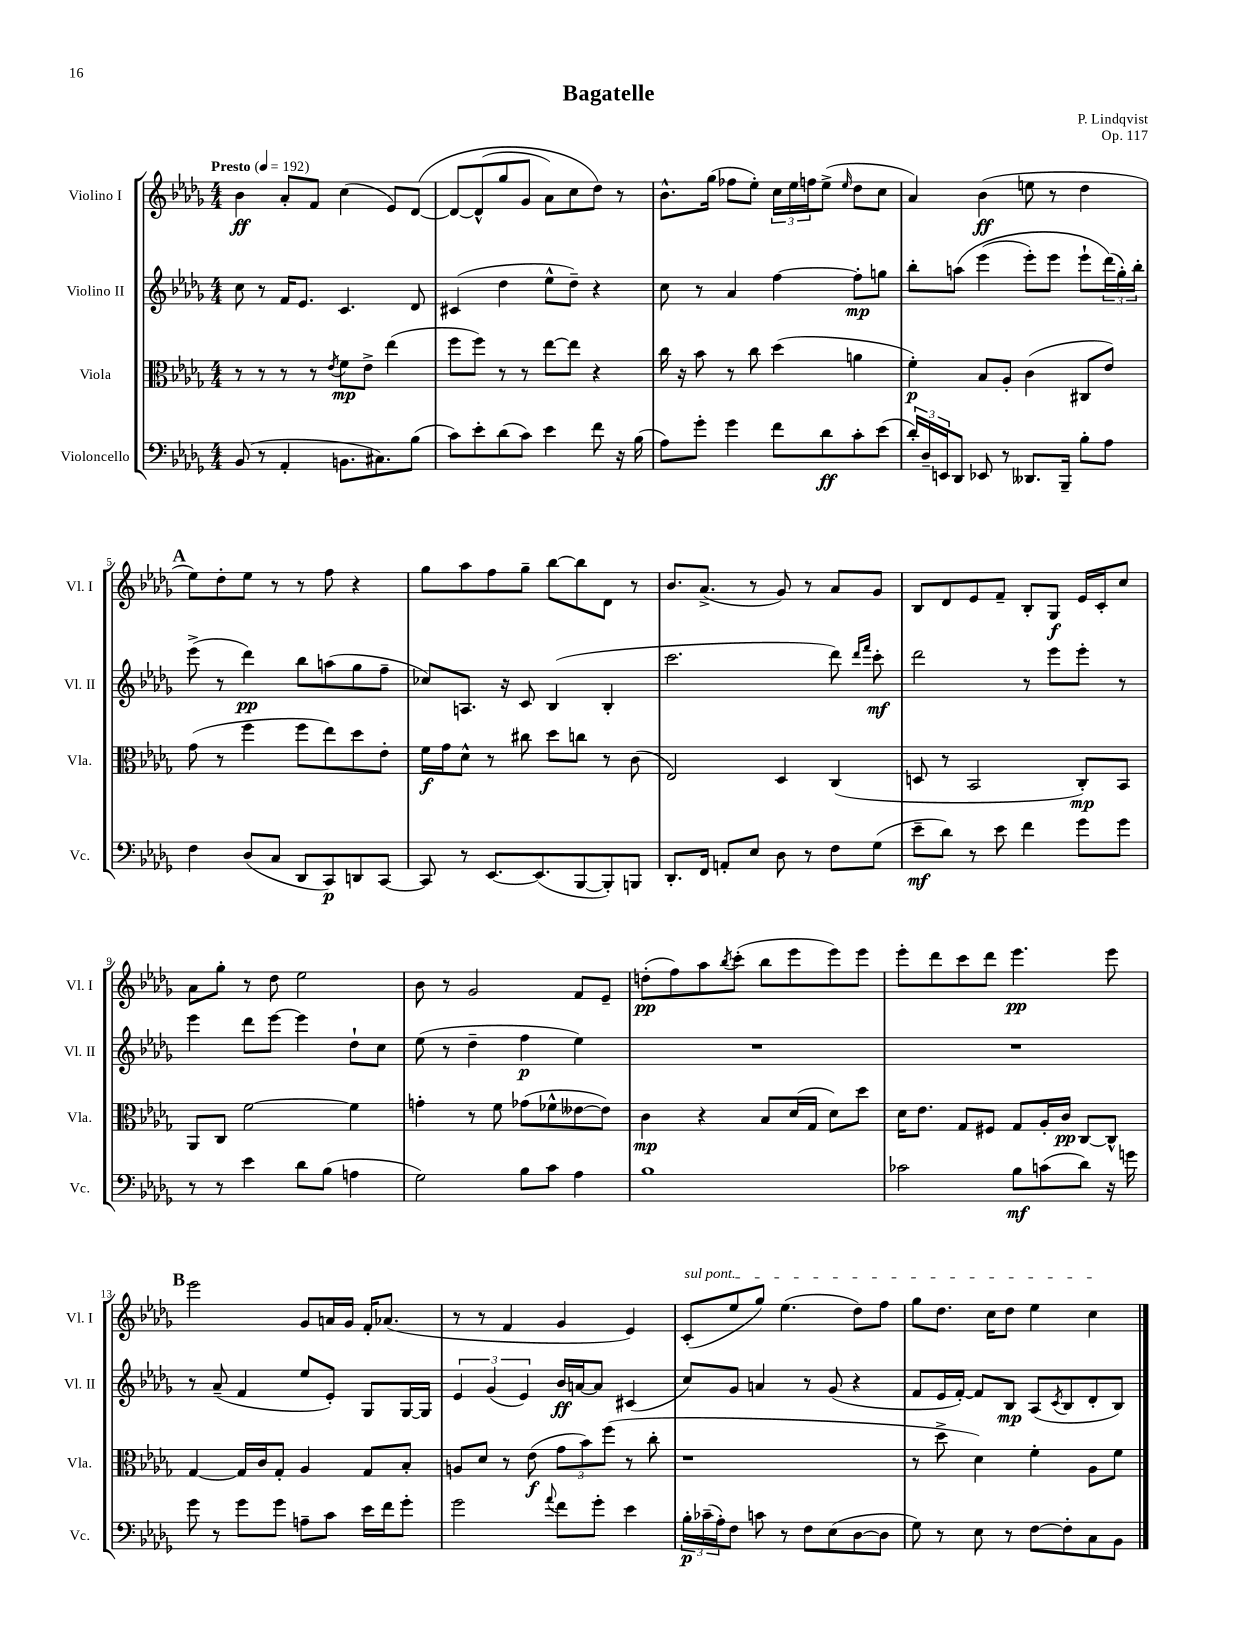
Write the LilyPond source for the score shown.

\header { title = "Bagatelle" composer = "P. Lindqvist" opus = "Op. 117" }
<<
\new StaffGroup <<
\new Staff = "s0" \with { instrumentName = "Violino I" shortInstrumentName = "Vl. I" } {
    \clef treble \key des \major \numericTimeSignature \time 4/4 \tempo "Presto" 4 = 192
    bes'4\ff aes'8-. f'8 c''4( ees'8) des'8~\( |
    des'8~ des'8-^( ges''8 ges'8 aes'8) c''8 des''8\) r8 |
    bes'8.-^ ges''16( fes''8 ees''8-.) \tuplet 3/2 { c''16 ees''16 f''16 } ees''8->( \grace { ees''16 } des''8 c''8 |
    aes'4) bes'4\ff( e''8 r8 des''4 |
    \mark \markup { \bold "A" } ees''8) des''8-. ees''8 r8 r8 f''8 r4 |
    ges''8 aes''8 f''8 ges''8-- bes''8~ bes''8 des'8 r8 |
    bes'8. aes'8.->( r8 ges'8) r8 aes'8 ges'8 |
    bes8 des'8 ees'8 f'8-- bes8-. ges8\f ees'16 c'16-. c''8 |
    aes'8 ges''8-. r8 des''8 ees''2 |
    bes'8 r8 ges'2 f'8 ees'8-- |
    d''8-.\pp( f''8) aes''8 \acciaccatura { bes''8 } c'''8-.( bes''8 ees'''8 ees'''8) ees'''8 |
    ees'''8-. des'''8 c'''8 des'''8 ees'''4.\pp ees'''8 |
    \mark \markup { \bold "B" } ees'''2 ges'8 a'16 ges'16 f'16-. aes'8.( |
    r8 r8 f'4 ges'4 ees'4) |
    \once \override TextSpanner.bound-details.left.text = \markup { \italic "sul pont." } c'8-.\startTextSpan( ees''8 ges''8) ees''4.( des''8) f''8 |
    ges''8 des''8. c''16 des''8 ees''4 c''4\stopTextSpan \bar "|." |
}
\new Staff = "s1" \with { instrumentName = "Violino II" shortInstrumentName = "Vl. II" } {
    \clef treble \key des \major \numericTimeSignature \time 4/4
    c''8 r8 f'16 ees'8. c'4. des'8 |
    cis'4( des''4 ees''8-^ des''8--) r4 |
    c''8 r8 aes'4 f''4~ f''8-.\mp g''8 |
    bes''8-. a''8\( ees'''4( ees'''8-.) ees'''8 ees'''8-! \tuplet 3/2 { des'''16(\) ges''16-.) bes''16-. } |
    \mark \markup { \bold "A" } ees'''8->( r8 des'''4\pp) bes''8 a''8( ges''8 f''8-- |
    ces''8) a8. r16 c'8 bes4( bes4-. |
    c'''2. des'''8) \grace { des'''16 f'''16 } c'''8-.\mf |
    des'''2 r8 ees'''8 ees'''8-. r8 |
    ees'''4 des'''8 ees'''8~ ees'''4 des''8-! c''8 |
    ees''8( r8 des''4-- f''4\p ees''4) |
    R1 |
    R1 |
    \mark \markup { \bold "B" } r8 aes'8--( f'4 ees''8 ees'8-.) ges8 ges16~ ges16 |
    \tuplet 3/2 { ees'4 ges'4( ees'4) } bes'16\ff a'16~ a'8 cis'4( |
    c''8) ges'8 a'4 r8 ges'8( r4 |
    f'8 ees'16 f'16~-.) f'8 bes8\mp aes8( \acciaccatura { c'8 } bes8 des'8-. bes8) \bar "|." |
}
\new Staff = "s2" \with { instrumentName = "Viola" shortInstrumentName = "Vla." } {
    \clef alto \key des \major \numericTimeSignature \time 4/4
    r8 r8 r8 r8 \acciaccatura { ees'8 } f'8\mp ees'8-> ees''4( |
    f''8 f''8) r8 r8 ees''8~ ees''8 r4 |
    c''16 r16 bes'8 r8 c''8 des''4( a'4 |
    f'4-.\p) bes8 aes8-. c'4( cis8 ees'8) |
    \mark \markup { \bold "A" } ges'8( r8 f''4 f''8 ees''8) des''8 ees'8-. |
    f'16\f ges'16 des'8-^ r8 cis''8 des''8 c''8 r8 c'8( |
    ees2) des4 c4( |
    d8 r8 bes,2 c8-.\mp) bes,8 |
    aes,8 c8 f'2~ f'4 |
    g'4-. r8 f'8 ges'8( fes'8-^ eeses'8~ eeses'8) |
    c'4\mp r4 bes8 des'16( ges16 des'8) des''8 |
    des'16 ees'8. ges8 fis8 ges8 aes16-. c'16\pp c8~ c8-^ |
    \mark \markup { \bold "B" } ges4~ ges16 c'16 ges8-. aes4 ges8 bes8-. |
    a8 des'8 r8 ees'8\f( \tuplet 3/2 { ges'8 bes'8) f''8( } r8 c''8-. |
    r1 |
    r8 des''8-> des'4) f'4-. aes8 f'8 \bar "|." |
}
\new Staff = "s3" \with { instrumentName = "Violoncello" shortInstrumentName = "Vc." } {
    \clef bass \key des \major \numericTimeSignature \time 4/4
    bes,8( r8 aes,4-. b,8. cis8.) bes8( |
    c'8) ees'8-. des'8( c'8) ees'4 f'8 r16 bes16( |
    aes8) ges'8-. ges'4 f'8 des'8\ff c'8-. ees'8( |
    \tuplet 3/2 { des'16-.) des16-- e,16 } des,8 ees,8 r8 deses,8. bes,,16-- bes8-. aes8 |
    \mark \markup { \bold "A" } f4 des8( c8 des,8 c,8\p) d,8 c,8~ |
    c,8 r8 ees,8.~ ees,8.( bes,,8~ bes,,8-.) b,,8 |
    des,8.-. f,16 a,8-. ees8 des8 r8 f8 ges8( |
    ees'8--\mf des'8) r8 ees'8 f'4 ges'8 ges'8 |
    r8 r8 ees'4 des'8 bes8( a4 |
    ges2) bes8 c'8 aes4 |
    bes1 |
    ces'2 bes8\mf c'8( des'8) r16 g'16 |
    \mark \markup { \bold "B" } ges'8 r8 ges'8 ges'8 a8-- c'8 ees'16 f'16 ges'8-. |
    ges'2 \appoggiatura { aes'8 } f'8 ges'8-. ees'4 |
    \tuplet 3/2 { bes16-.\p ces'16--( aes16-.) } f8 c'8 r8 f8 ees8( des8~ des8 |
    ges8) r8 ees8 r8 f8~ f8-. c8 bes,8 \bar "|." |
}
>>
>>
